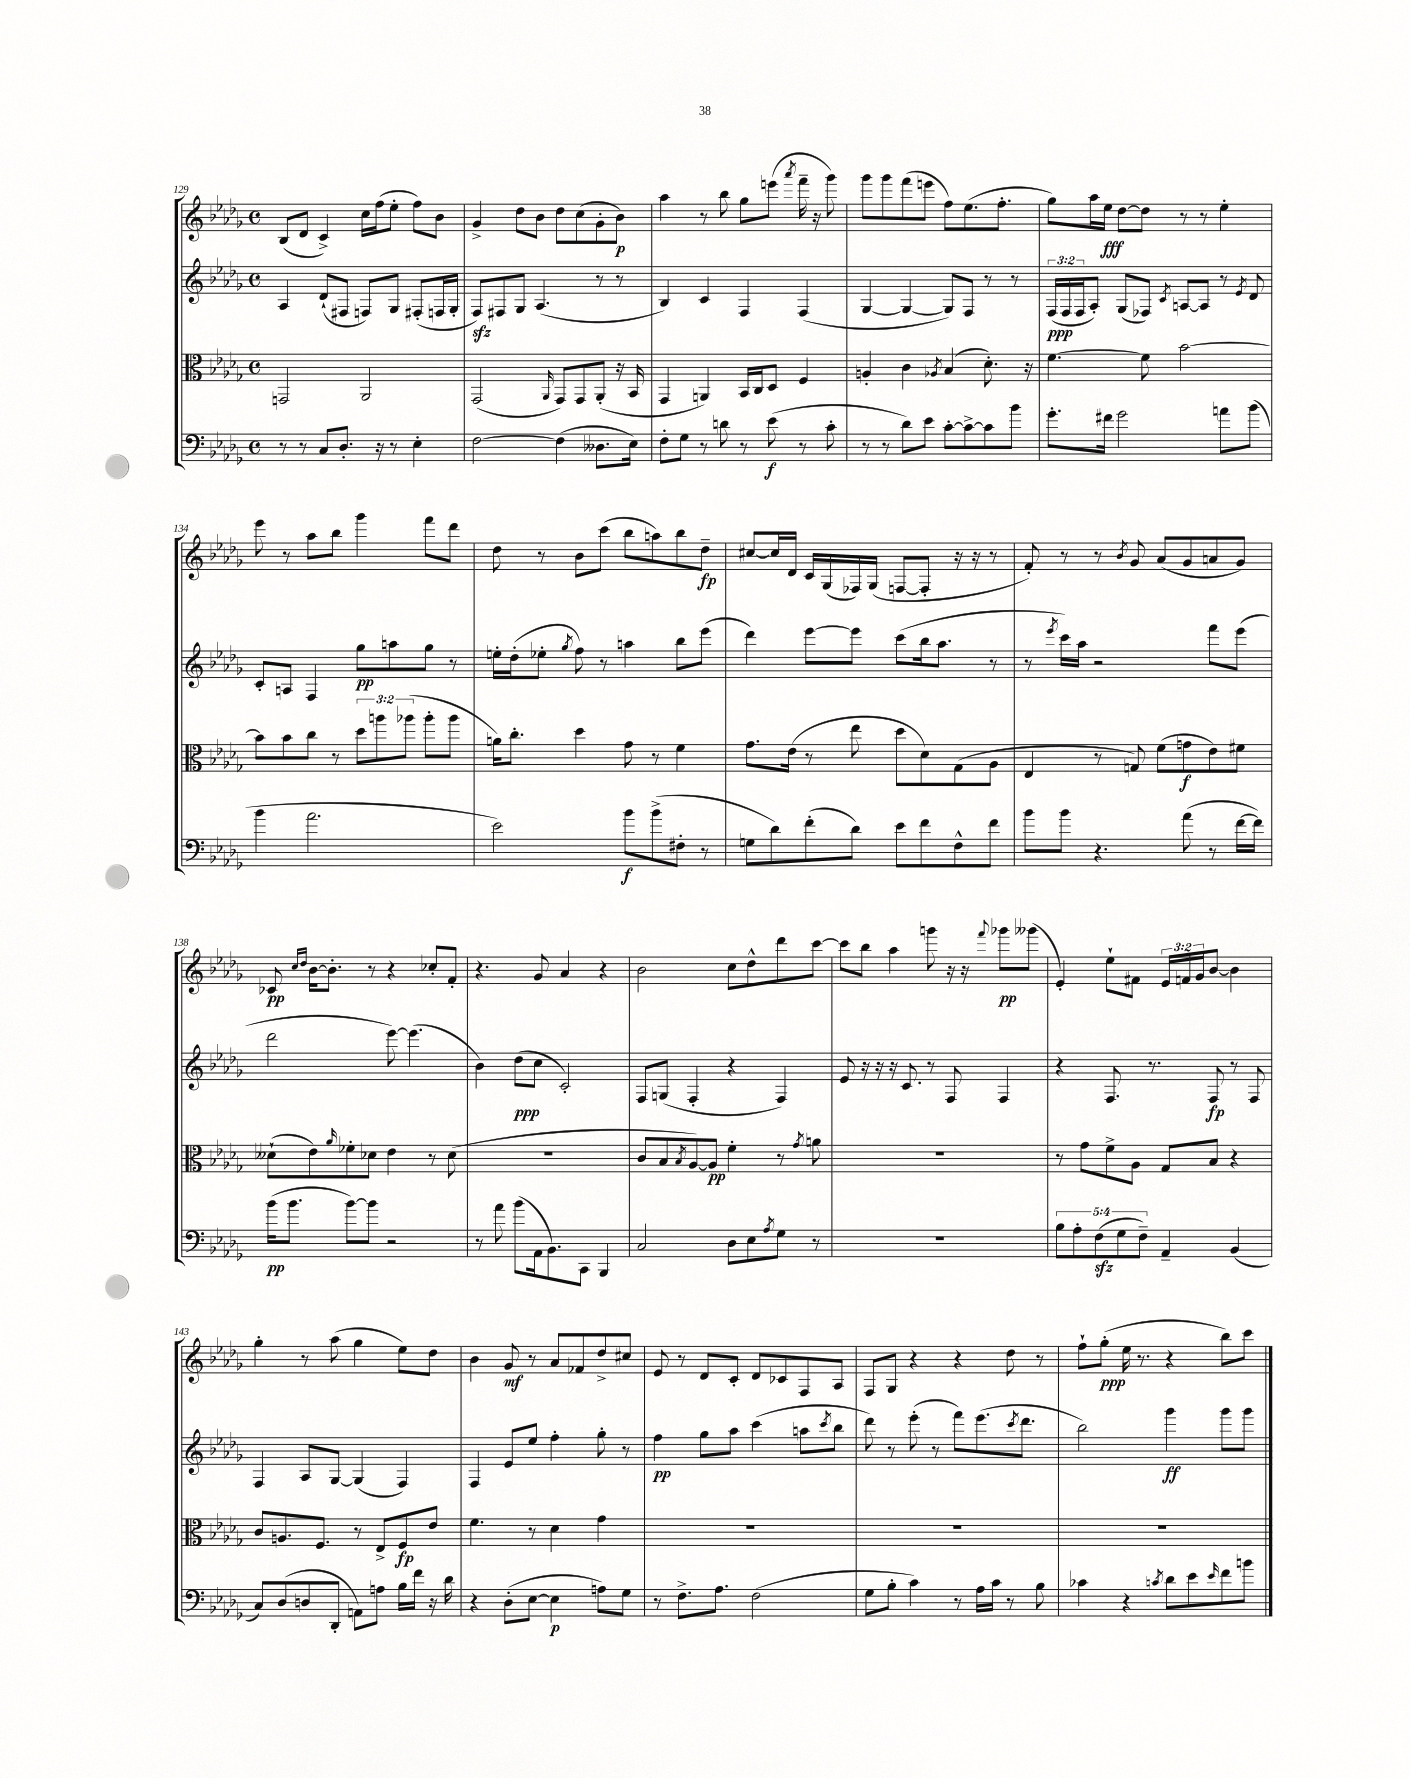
<<
\new StaffGroup <<
\new Staff = "s0" {
    \clef treble \key des \major \defaultTimeSignature \time 4/4 \override Staff.TupletNumber.text = #tuplet-number::calc-fraction-text
    bes8( des'8 c'4->) c''16 f''16( ees''8-. f''8) bes'8 |
    ges'4-> des''8 bes'8 des''8 c''8( ges'8-. bes'8\p) |
    aes''4 r8 bes''8 ges''8 e'''8( \acciaccatura { aes'''8 } f'''16-- r16 ges'''8) |
    ges'''8 ges'''8 f'''8( e'''8 f''8) ees''8.( f''8.-. |
    ges''8) aes''16 ees''16\fff des''8~ des''8 r8 r8 ees''4-. |
    ees'''8 r8 aes''8 bes''8 ges'''4 f'''8 des'''8 |
    des''8 r8 bes'8 c'''8( bes''8 a''8) bes''8 des''8--\fp |
    cis''8~ cis''16 des'16 c'16 ges16( fes16) ges16( f8~ f8-. r16 r16 r8 |
    f'8-.) r8 r8 \acciaccatura { bes'8 } ges'8 aes'8( ges'8 a'8 ges'8) |
    ces'8\pp \grace { c''16 des''16 } bes'16~ bes'8.-. r8 r4 ces''8-. f'8-. |
    r4. ges'8 aes'4 r4 |
    bes'2 c''8 des''8-^ des'''8 c'''8~ |
    c'''8 bes''8 aes''4 g'''8 r16 r16 \appoggiatura { f'''8 } ges'''8\pp geses'''8( |
    ees'4-.) ees''8-! fis'8 \tuplet 3/2 { ees'16 f'16 ges'16 } bes'8~ bes'4 |
    ges''4-. r8 aes''8( ges''4 ees''8) des''8 |
    bes'4 ges'8\mf r8 aes'8 fes'8 des''8-> cis''8 |
    ees'8 r8 des'8 c'8-. des'8 ces'8 f8 aes8 |
    f8 ges8 r4 r4 des''8 r8 |
    f''8-! ges''8-.\ppp( ees''16 r8. r4 bes''8) c'''8 \bar "|." |
}
\new Staff = "s1" {
    \clef treble \key des \major \defaultTimeSignature \time 4/4 \override Staff.TupletNumber.text = #tuplet-number::calc-fraction-text
    aes4 des'8-!( fis8 f8) ges8 fis8-.( f16 ges16-. |
    f8\sfz) fis8 ges8 aes4.( r8 r8 |
    bes4) c'4 f4 f4( |
    ges4~ ges4~ ges8) f8 r8 r8 |
    \tuplet 3/2 { f16\ppp( f16 f16 } aes8-.) ges8( fes8) \acciaccatura { c'8 } a8~ a8 r8 \acciaccatura { ees'8 } des'8 |
    c'8-. a8 f4 ges''8\pp a''8 ges''8 r8 |
    e''16-. des''16-.( ees''8-. \acciaccatura { ges''8 } f''8) r8 a''4 bes''8 ees'''8( |
    des'''4) ees'''8~ ees'''8 c'''8( bes''16 aes''8. r8 |
    r8 \acciaccatura { ees'''8 } c'''16) aes''16 r2 f'''8 ees'''8( |
    des'''2 ees'''8~) ees'''4.( |
    bes'4) des''8\ppp( c''8 c'2-.) |
    f8 g8( f4-. r4 f4) |
    ees'8 r16 r16 r16 c'8. r8 f8 f4 |
    r4 f8. r8. f8\fp r8 f8 |
    f4 aes8 ges8~ ges4( f4) |
    f4 ees'8 ees''8 f''4-. ges''8-. r8 |
    f''4\pp ges''8 aes''8 c'''4( a''8 \acciaccatura { c'''8 } bes''8 |
    des'''8) r8 ees'''8-.( r8 f'''8) ees'''8.( \acciaccatura { c'''8 } des'''8. |
    bes''2) ges'''4\ff ges'''8 ges'''8 \bar "|." |
}
\new Staff = "s2" {
    \clef alto \key des \major \defaultTimeSignature \time 4/4 \override Staff.TupletNumber.text = #tuplet-number::calc-fraction-text
    g,2 aes,2 |
    ges,2( \grace { aes,16 } ges,8) ges,8 aes,8-.( r16 bes,16 |
    ges,4 a,4) bes,16 c16 des8 f4 |
    a4-. c'4 \acciaccatura { aes8 } bes4( des'8.-.) r16 |
    f'4.~ f'8 bes'2~ |
    bes'8 bes'8 c''8 r8 \tuplet 3/2 { des''8 a''8 aes''8( } aes''8-. aes''8 |
    a'16) c''8.-. des''4 ges'8 r8 f'4 |
    ges'8. ees'16( r8 ees''8 des''8 des'8) ges8( aes8 |
    ees4 r8 g8) f'8( g'8\f ees'8) fis'8 |
    deses'8-!( ees'8) \grace { aes'16 } fes'8-. des'8 ees'4 r8 des'8( |
    R1 |
    c'8 bes8 \acciaccatura { bes8 } aes8~) aes8\pp f'4-. r8 \acciaccatura { ges'8 } a'8 |
    R1 |
    r8 ges'8 f'8-> aes8 ges8 bes8 r4 |
    c'8 a8. f8. r8 ees8-> f8\fp ees'8 |
    f'4. r8 des'4 ges'4 |
    R1 |
    R1 |
    R1 \bar "|." |
}
\new Staff = "s3" {
    \clef bass \key des \major \defaultTimeSignature \time 4/4 \override Staff.TupletNumber.text = #tuplet-number::calc-fraction-text
    r8 r8 c8 des8.-. r16 r8 ees4-. |
    f2~ f4( deses8. ees16) |
    f8-. ges8 r8 d'8 r8 ees'8\f( r8 c'8-. |
    r8 r8 des'8) ees'8 c'8~-. c'8~-> c'8 bes'8 |
    ges'8.-. fis'16 ges'2 a'8 bes'8( |
    bes'4 aes'2. |
    ees'2) bes'8\f bes'8->( fis8-. r8 |
    g8 des'8) f'8-.( des'8) ees'8 f'8 f8-^ f'8 |
    bes'8 bes'8 r4. aes'8( r8 f'16~ f'16) |
    bes'16\pp( bes'8. bes'8~) bes'8 r2 |
    r8 aes'8 bes'8( aes,16 bes,8.) c,8 bes,,4 |
    c2 des8 ees8 \acciaccatura { aes8 } ges8 r8 |
    R1 |
    \tuplet 5/4 { bes8 aes8-. f8\sfz( ges8 f8--) } aes,4-- bes,4( |
    c8) des8( d8 des,8-. a,8) a8 bes16 f'16 r16 des'16 |
    r4 des8-.( ees8~ ees4\p a8) ges8 |
    r8 f8.-> aes8. f2( |
    ges8 bes8-. c'4) r8 aes16 c'16 r8 bes8 |
    ces'4 r4 \acciaccatura { c'8 } des'8 ees'8 \grace { ees'16 } f'8 b'8 \bar "|." |
}
>>
>>
\layout { \context { \Score currentBarNumber = #129 } }
